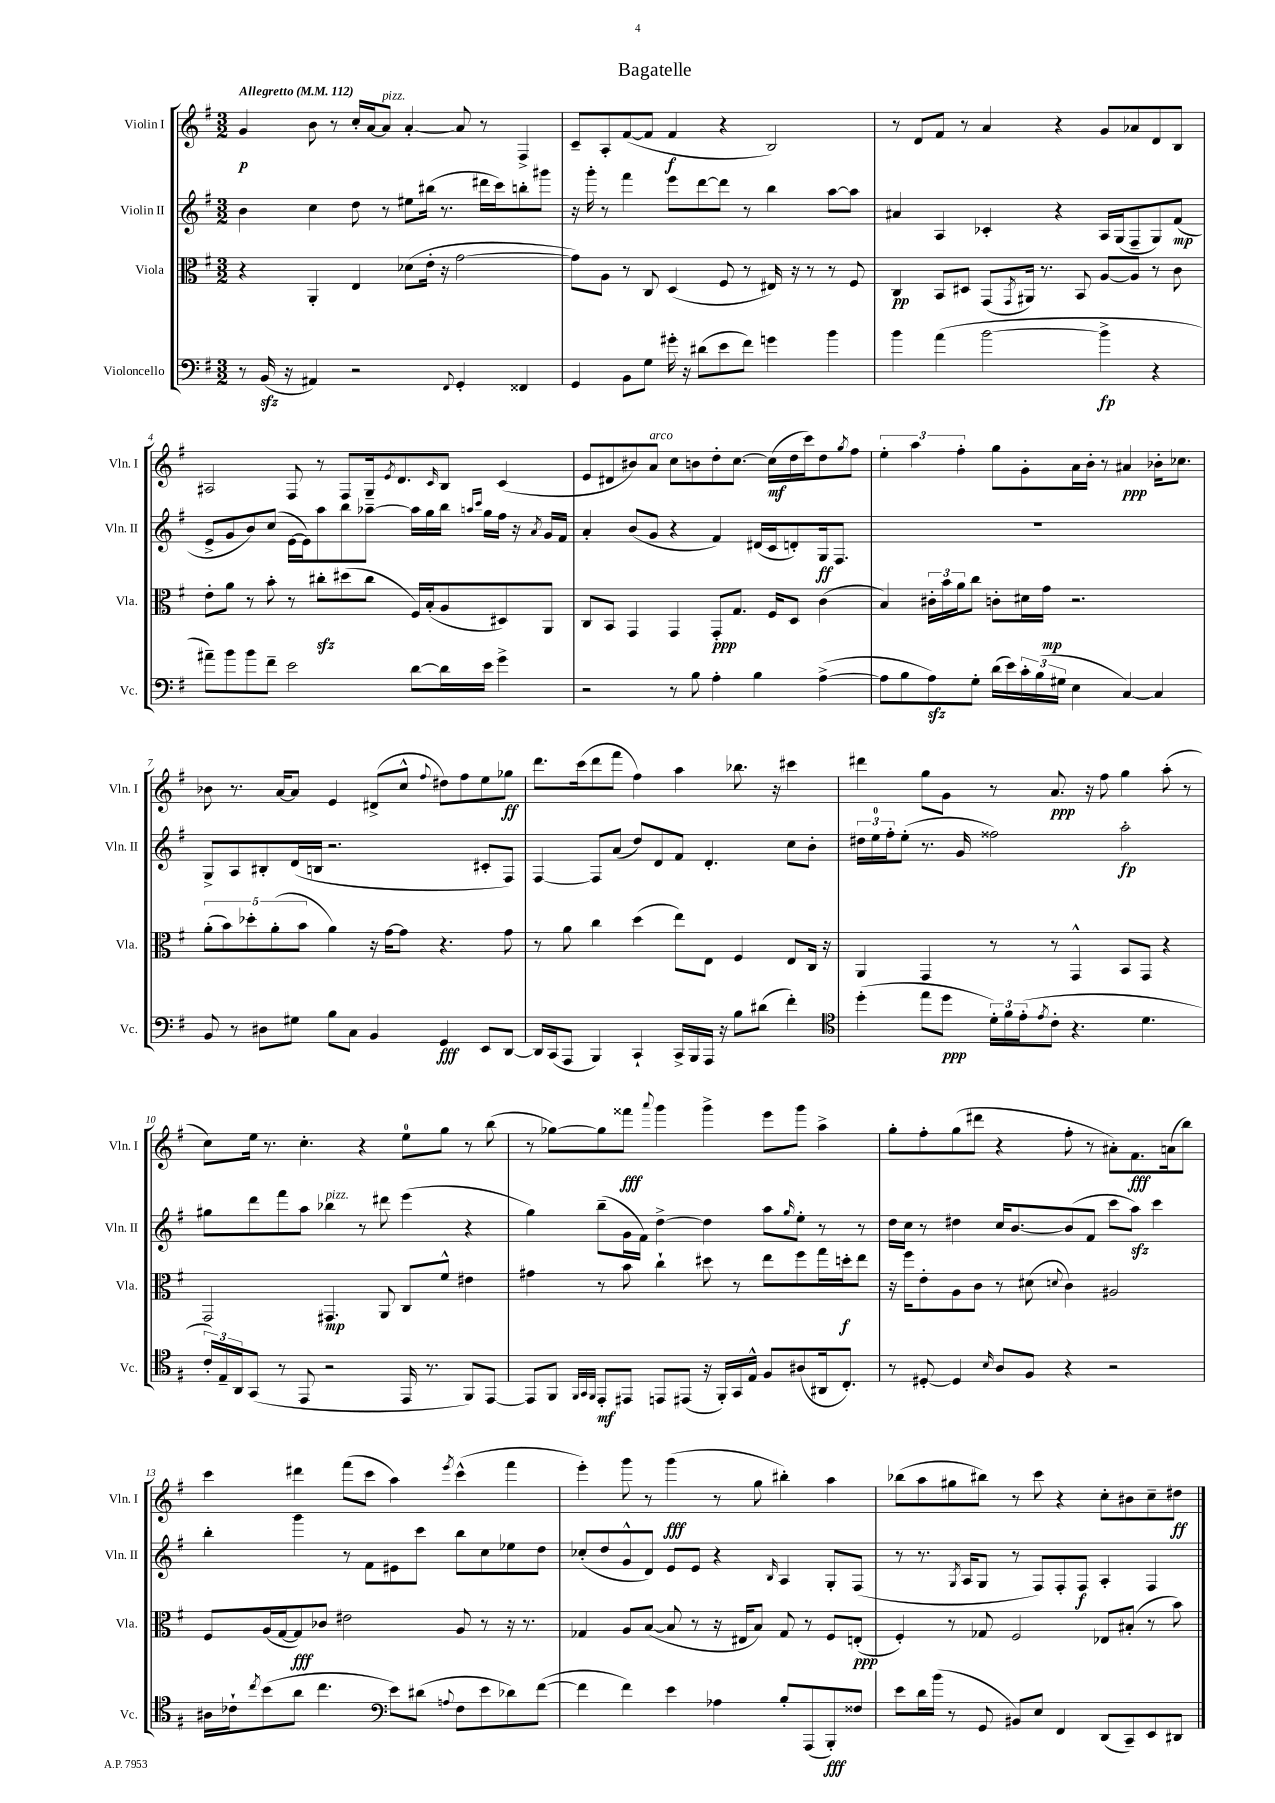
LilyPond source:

\header { title = "Bagatelle" }
<<
\new StaffGroup <<
\new Staff = "s0" \with { instrumentName = "Violin I" shortInstrumentName = "Vln. I" } {
    \clef treble \key g \major \numericTimeSignature \time 3/2 \tempo "Allegretto" 4 = 112
    g'4\p b'8 r8 c''16-. a'16~ a'8^\markup { \italic "pizz." } a'4~-. a'8 r8 fis4-> |
    c'8-- a8-. fis'8~( fis'8 fis'4\f r4 b2) |
    r8 d'8 fis'8 r8 a'4 r4 g'8 aes'8 d'8 b8 |
    ais2 fis8 r8 fis8 g16-- \acciaccatura { e'8 } d'8. \grace { c'16 } b8 c'4( |
    e'8 dis'8 bis'8) a'8^\markup { \italic "arco" } c''8 b'8 d''8-. c''8.~ c''16\mf( d''16 c'''16) d''8 \acciaccatura { g''8 } fis''8 |
    \tuplet 3/2 { e''4-. a''4 fis''4-. } g''8 g'8-. a'16 b'16-. r8 ais'4\ppp bes'16-. ces''8. |
    bes'8 r8. a'16~ a'8 e'4 dis'8->( c''8-^ \appoggiatura { fis''8 } dis''8) fis''8 e''8 ges''8\ff |
    d'''8. c'''16( d'''8 fis'''8 fis''4) a''4 bes''8. r16 cis'''4 |
    dis'''4 g''8 g'8 r8 a'8.\ppp r16 fis''8 g''4 a''8-.( r8 |
    c''8) e''16 r8. c''4.-. r4 e''8-0 g''8 r8 b''8( |
    r8 ges''8~) ges''8 fisis'''8\fff \appoggiatura { a'''8 } g'''4 g'''4-> e'''8 g'''8 a''4-> |
    g''8-. fis''8-. g''8( dis'''8 r4 fis''8-. r8 ais'8-.) fis'8.\fff a'16( b''8) |
    c'''4 dis'''4 fis'''8( c'''8 a''4) \acciaccatura { e'''8 } c'''4-^( fis'''4 |
    e'''4-.) g'''8 r8 g'''4\fff( r8 g''8 bis''4-.) a''4 |
    bes''8( a''8 gis''8 bis''8) r8 c'''8 r4 c''8-. bis'8 c''8-- dis''8\ff \bar "|." |
}
\new Staff = "s1" \with { instrumentName = "Violin II" shortInstrumentName = "Vln. II" } {
    \clef treble \key g \major \numericTimeSignature \time 3/2
    b'4 c''4 d''8 r8 eis''8 bis''16( r8. dis'''16 c'''16) b''8-. gis'''8 |
    r16 g'''16-. r8 fis'''4 e'''8 d'''8~ d'''8 r8 b''4 a''8~ a''8 |
    ais'4 a4 ces'4-. r4 a16 g16( fis8-- g8) fis'8\mp( |
    e'8-> g'8 b'8) c''8( e'16~ e'16) a''8 b''8 aes''8~-- aes''16 g''16 b''16 \grace { a''16 c'''16 } g''16 fis''16 r16 \acciaccatura { a'8 } g'16 fis'16 |
    a'4-. b'8( g'8 r4 fis'4) dis'16( c'16 d'8-.) g16\ff fis8. |
    R1. |
    g8-> a8 bis8-. d'16( b16 r2. cis'8-. fis8) |
    fis4~ fis8 a'8( d''8) d'8 fis'8 d'4.-. c''8 b'8-. |
    \tuplet 3/2 { dis''16 e''16-0 fis''16-. } e''8-.( r8. g'16 fisis''2) a''2-.\fp |
    gis''8 d'''8 fis'''8 a''8 bes''4^\markup { \italic "pizz." } r8 dis'''8 e'''4( r4 |
    g''4) b''8--( g'16 fis'16) d''4~-> d''4 a''8 \grace { g''16 } e''8-. r8 r8 |
    d''16 c''16 r8 dis''4 c''16 b'8.~ b'8( fis'8 c'''8 a''8\sfz) c'''4 |
    b''4-. g'''4 r8 fis'8 eis'8 c'''8 b''8 c''8 ees''8 d''8 |
    ces''8-.( d''8 g'8-^ d'8) e'8 e'8 r4 \grace { b16 } a4 g8-. fis8( |
    r8 r8. \acciaccatura { g8 } a16 g8 r8 fis8) fis8-. fis8\f a4-. fis4 \bar "|." |
}
\new Staff = "s2" \with { instrumentName = "Viola" shortInstrumentName = "Vla." } {
    \clef alto \key g \major \numericTimeSignature \time 3/2
    r4 a,4-. e4 des'8( e'16-. r16 g'2~ |
    g'8) a8 r8 c8 d4( fis8 r8 eis16) r16 r8 r8 fis8 |
    c4\pp b,8 dis8 g,8( \acciaccatura { g,8 } ais,16) r8. b,8 a8~ a8 r8 c'8 |
    e'8-. a'8 r8 b'8-. r8 cis''8-.\sfz dis''8( cis''8 fis16) b16-.( a8 dis8) a,8 |
    c8 b,8 g,4 g,4 g,8-.\ppp g8. fis16 d8 c'4( |
    b4) \tuplet 3/2 { cis'16-. b'16 a'16 } c''8 c'8-. dis'16 g'16\mp r2. |
    \tuplet 5/4 { a'8-.( b'8) des''8-. a'8-.( b'8 } a'4) r16 g'16~ g'8 r4. g'8 |
    r8 a'8 c''4 d''4( e''8) e8 fis4 e8 c16 r16 |
    a,4 g,4 r8 r8 g,4-^ b,8 g,8 r4 |
    g,2 gis,4.\mp a,8 c8 fis'8-^ eis'4 |
    gis'4 r8 b'8 c''4-! dis''8 r8 e''8 fis''8 g''16 d''16-.\f e''8 |
    r16 fis''16 e'8-. a8 c'8 r8 dis'8( \appoggiatura { d'8 } c'4) ais2 |
    fis8 a16( g16~ g8\fff) ces'8 eis'2 a8 r8 r16 r8. |
    ges4 a8 b8~( b8 r8 r16 eis16 b8) ges8 r8 fis8 e8-.\ppp( |
    fis4-.) r8 ges8 fis2 ees8 bis8-.( r8 b'8) \bar "|." |
}
\new Staff = "s3" \with { instrumentName = "Violoncello" shortInstrumentName = "Vc." } {
    \clef bass \key g \major \numericTimeSignature \time 3/2
    r8 b,16\sfz( r16 ais,4) r2 \appoggiatura { fis,8 } g,4-. fisis,4 |
    g,4 b,8 g8 gis'16-. r16 dis'8( e'8 fis'8) g'4 b'4 |
    b'4 a'4( b'2~ b'4->\fp r4 |
    ais'8--) b'8 b'8 fis'8-- e'2 d'8~ d'16 e'16 g'4-> |
    r2 r8 b8 a4-. b4 a4~->( |
    a8 b8 a8\sfz) g8-. d'16( e'16) \tuplet 3/2 { c'16-. b16( gis16 } e4 c4~) c4 |
    b,8 r8 dis8 gis8 b8 c8 b,4 g,4\fff e,8 d,8~ |
    d,16 c,16( a,,8 b,,4) c,4-! c,16-> b,,16 a,,16 r16 b8 dis'8( fis'4-.) |
    \clef tenor d''4-.( e''8 d''8\ppp \tuplet 3/2 { d'16-.) fis'16 e'16-.( } \acciaccatura { e'8 } c'8-. r4. d'4. |
    \tuplet 3/2 { c'16-.) e16-- a,16 } g,8( r8 e,8 r2 e,16 r8. fis,8) e,8~ |
    e,8 fis,8 \grace { fis,32 g,32 fis,32 } e,8-.\mf eis,8 e,8 eis,8( r16 fis,16-.) g,16 e16-^ fis8 ais8( ais,16 c8.-.) |
    r8 dis8~-. dis4 \grace { b16 } a8 fis8 r4 r2 |
    ais16 ces'16-! \acciaccatura { c''8 } b'8( a'8 c''4. \clef bass e'8) dis'8( \appoggiatura { a8 } fis8 e'8 des'8) fis'8~( |
    fis'4 fis'4) e'4 aes4 b8-. a,,8( b,,8-.\fff) fisis8 |
    e'8 d'16 b'16( r8 g,8 bis,8) e8 fis,4 d,8( c,8--) e,8 dis,8 \bar "|." |
}
>>
>>
